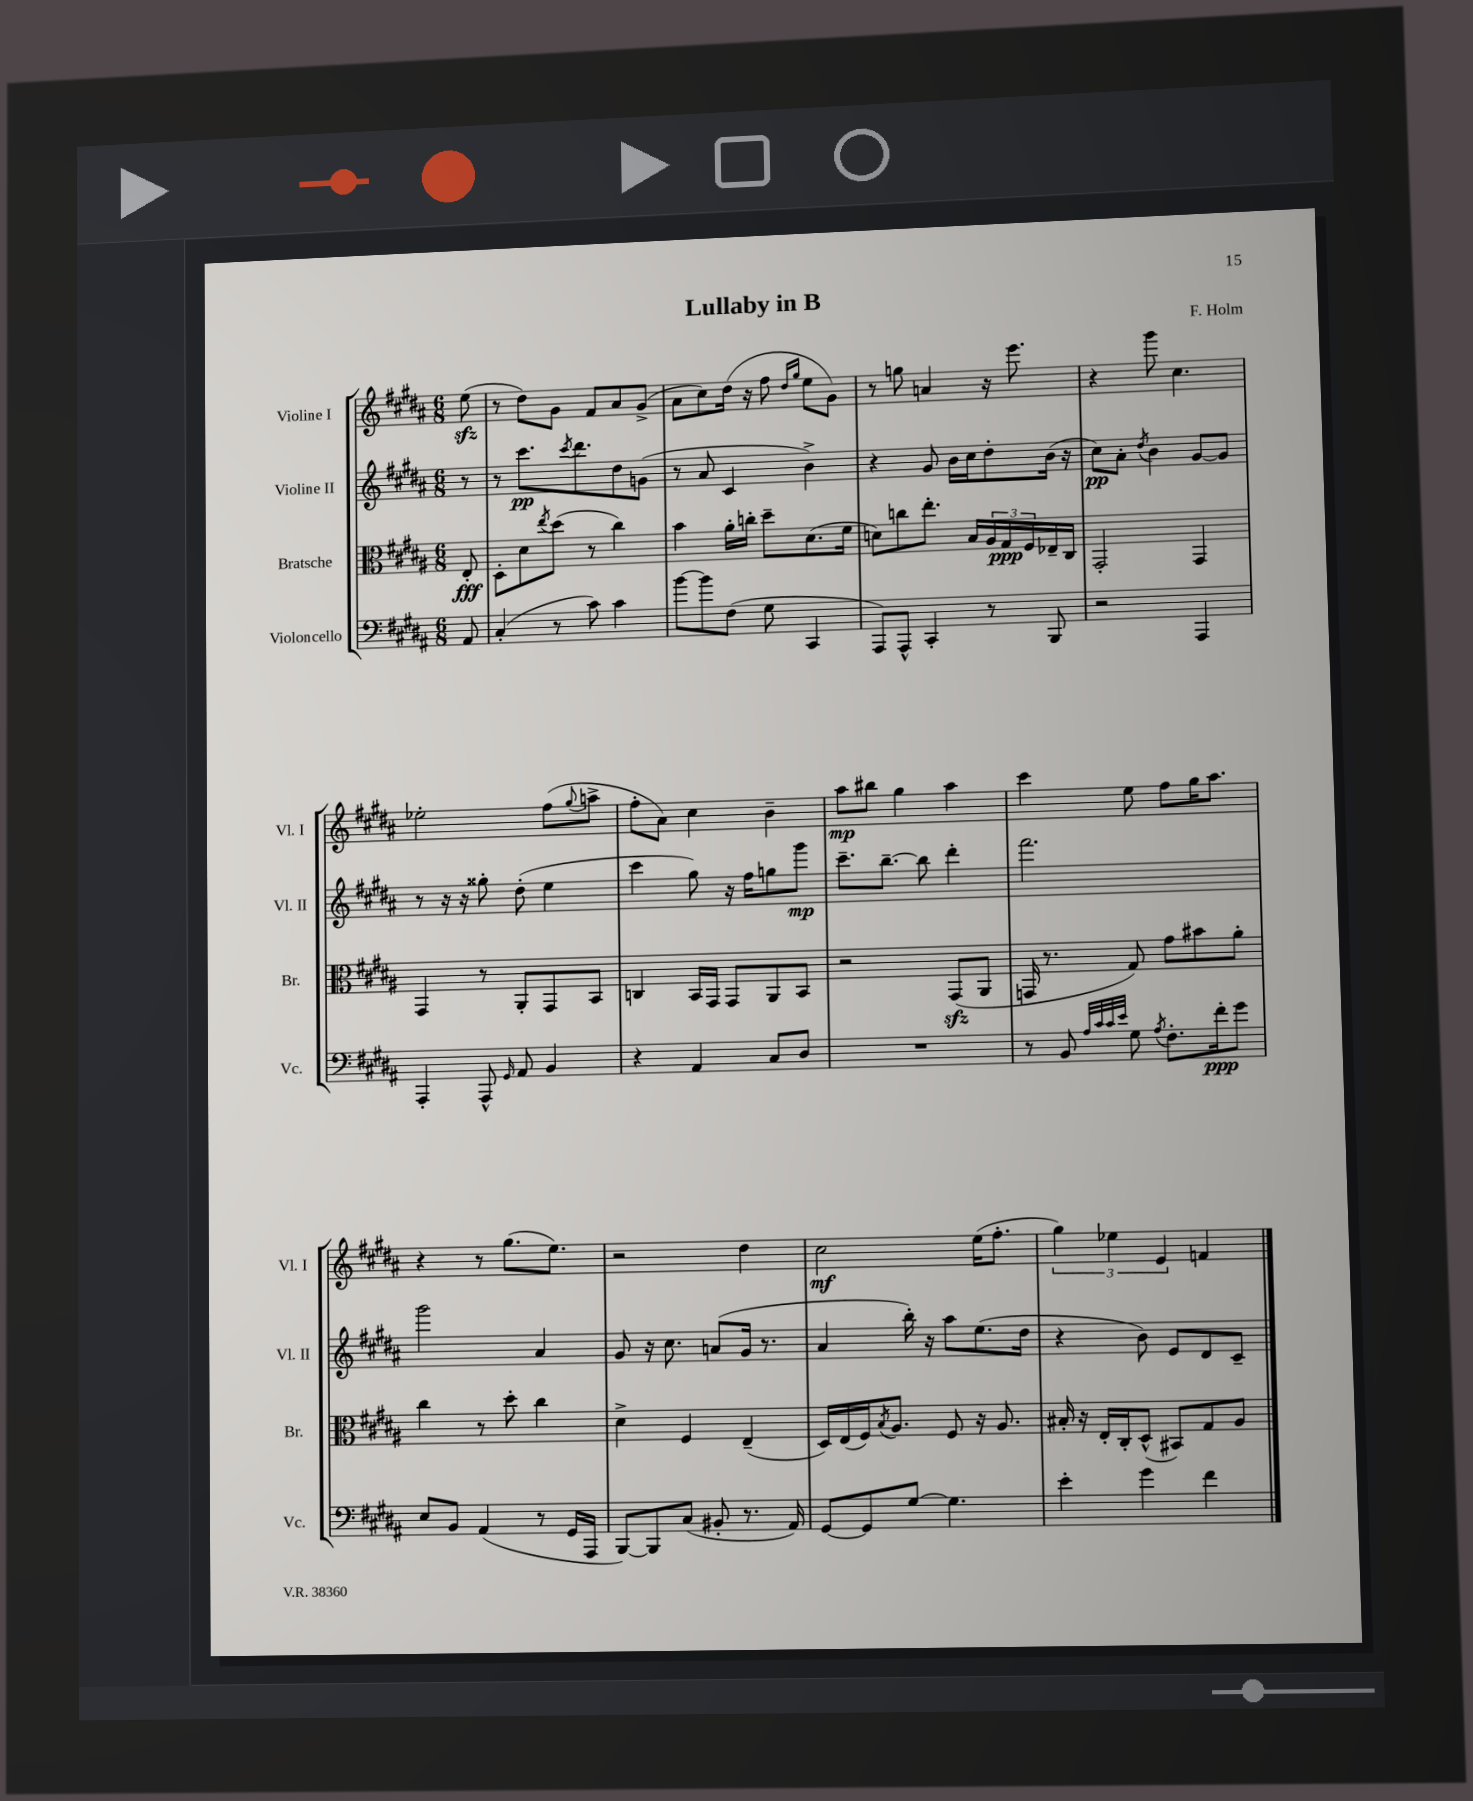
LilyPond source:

\header { title = "Lullaby in B" composer = "F. Holm" }
<<
\new StaffGroup <<
\new Staff = "s0" \with { instrumentName = "Violine I" shortInstrumentName = "Vl. I" } {
    \clef treble \key b \major \numericTimeSignature \time 6/8 \partial 8
    e''8\sfz( |
    r8 dis''8) gis'8 fis'8 ais'8 gis'8->( |
    ais'8 cis''8) dis''16( r16 fis''8 \grace { dis''16 gis''16 } e''8 gis'8) |
    r8 g''8 a'4 r16 e'''8. |
    r4 gis'''8 cis''4. |
    ees''2-. fis''8( \appoggiatura { gis''8 } a''8-> |
    fis''8-. ais'8) cis''4 b'4-- |
    ais''8\mp bis''8 gis''4 ais''4 |
    cis'''4 e''8 fis''8 gis''16 ais''8. |
    r4 r8 gis''8.( e''8.) |
    r2 dis''4 |
    cis''2\mf e''16( fis''8.-. |
    \tuplet 3/2 { gis''4) ees''4 e'4 } f'4 \bar "|." |
}
\new Staff = "s1" \with { instrumentName = "Violine II" shortInstrumentName = "Vl. II" } {
    \clef treble \key b \major \numericTimeSignature \time 6/8 \partial 8
    r8 |
    r8 cis'''8.\pp \acciaccatura { cis'''8 } dis'''8. dis''8 g'8( |
    r8 ais'8 cis'4 b'4->) |
    r4 gis'8 b'16 cis''16 dis''8-. b'16( r16 |
    cis''8\pp) ais'8-. \acciaccatura { dis''8 } b'4 gis'8~ gis'8 |
    r8 r16 r16 gisis''8-. dis''8-.( e''4 |
    cis'''4 gis''8) r16 fis''16 g''8 gis'''8\mp |
    cis'''8.-- b''8.~-- b''8 dis'''4-. |
    fis'''2. |
    gis'''2 ais'4 |
    gis'8 r16 cis''8. a'8( gis'16 r8. |
    ais'4 b''16-.) r16 ais''8 e''8.( dis''16 |
    r4 b'8) e'8 dis'8 cis'8-- \bar "|." |
}
\new Staff = "s2" \with { instrumentName = "Bratsche" shortInstrumentName = "Br." } {
    \clef alto \key b \major \numericTimeSignature \time 6/8 \partial 8
    e8-.\fff |
    dis8-. dis'8 \acciaccatura { e''8 } dis''8( r8 cis''4) |
    b'4 ais'16-. c''16-. dis''8-- dis'8.( fis'16 |
    d'8) c''8 e''8.-. b16 \tuplet 3/2 { ais16 gis16\ppp fis16 } ees16-- cis16 |
    gis,2-. gis,4 |
    gis,4 r8 ais,8-. gis,8 b,8 |
    c4 b,16 gis,16 gis,8 ais,8 b,8 |
    r2 gis,8\sfz( ais,8 |
    g,16 r8. gis8) gis'8 bis'8 ais'8-. |
    cis''4 r8 dis''8-. cis''4 |
    dis'4-> fis4 e4--( |
    dis16) e16( fis16) \acciaccatura { b8 } ais8. fis8 r16 ais8. |
    bis16-. r16 e16-. cis16-. dis8-^( bis,8) gis8 ais8 \bar "|." |
}
\new Staff = "s3" \with { instrumentName = "Violoncello" shortInstrumentName = "Vc." } {
    \clef bass \key b \major \numericTimeSignature \time 6/8 \partial 8
    ais,8 |
    cis4-.( r8 cis'8) cis'4 |
    b'8~ b'8 fis8( gis8 cis,4 |
    ais,,8) ais,,8-^ cis,4-. r8 b,,8 |
    r2 ais,,4 |
    ais,,4-. ais,,8-^ \grace { gis,16 } ais,8 b,4 |
    r4 ais,4 cis8 dis8 |
    R2. |
    r8 b,8 \grace { ais32 cis'32 cis'32 e'32 } gis8 \acciaccatura { ais8 } fis8.-. fis'16-.\ppp gis'8 |
    e8 b,8 ais,4( r8 gis,16 ais,,16 |
    b,,8~) b,,8 cis8( bis,8-. r8. ais,16) |
    gis,8~ gis,8 gis8~ gis4. |
    e'4-. gis'4 fis'4 \bar "|." |
}
>>
>>
\layout { \context { \Score \remove "Bar_number_engraver" } }
